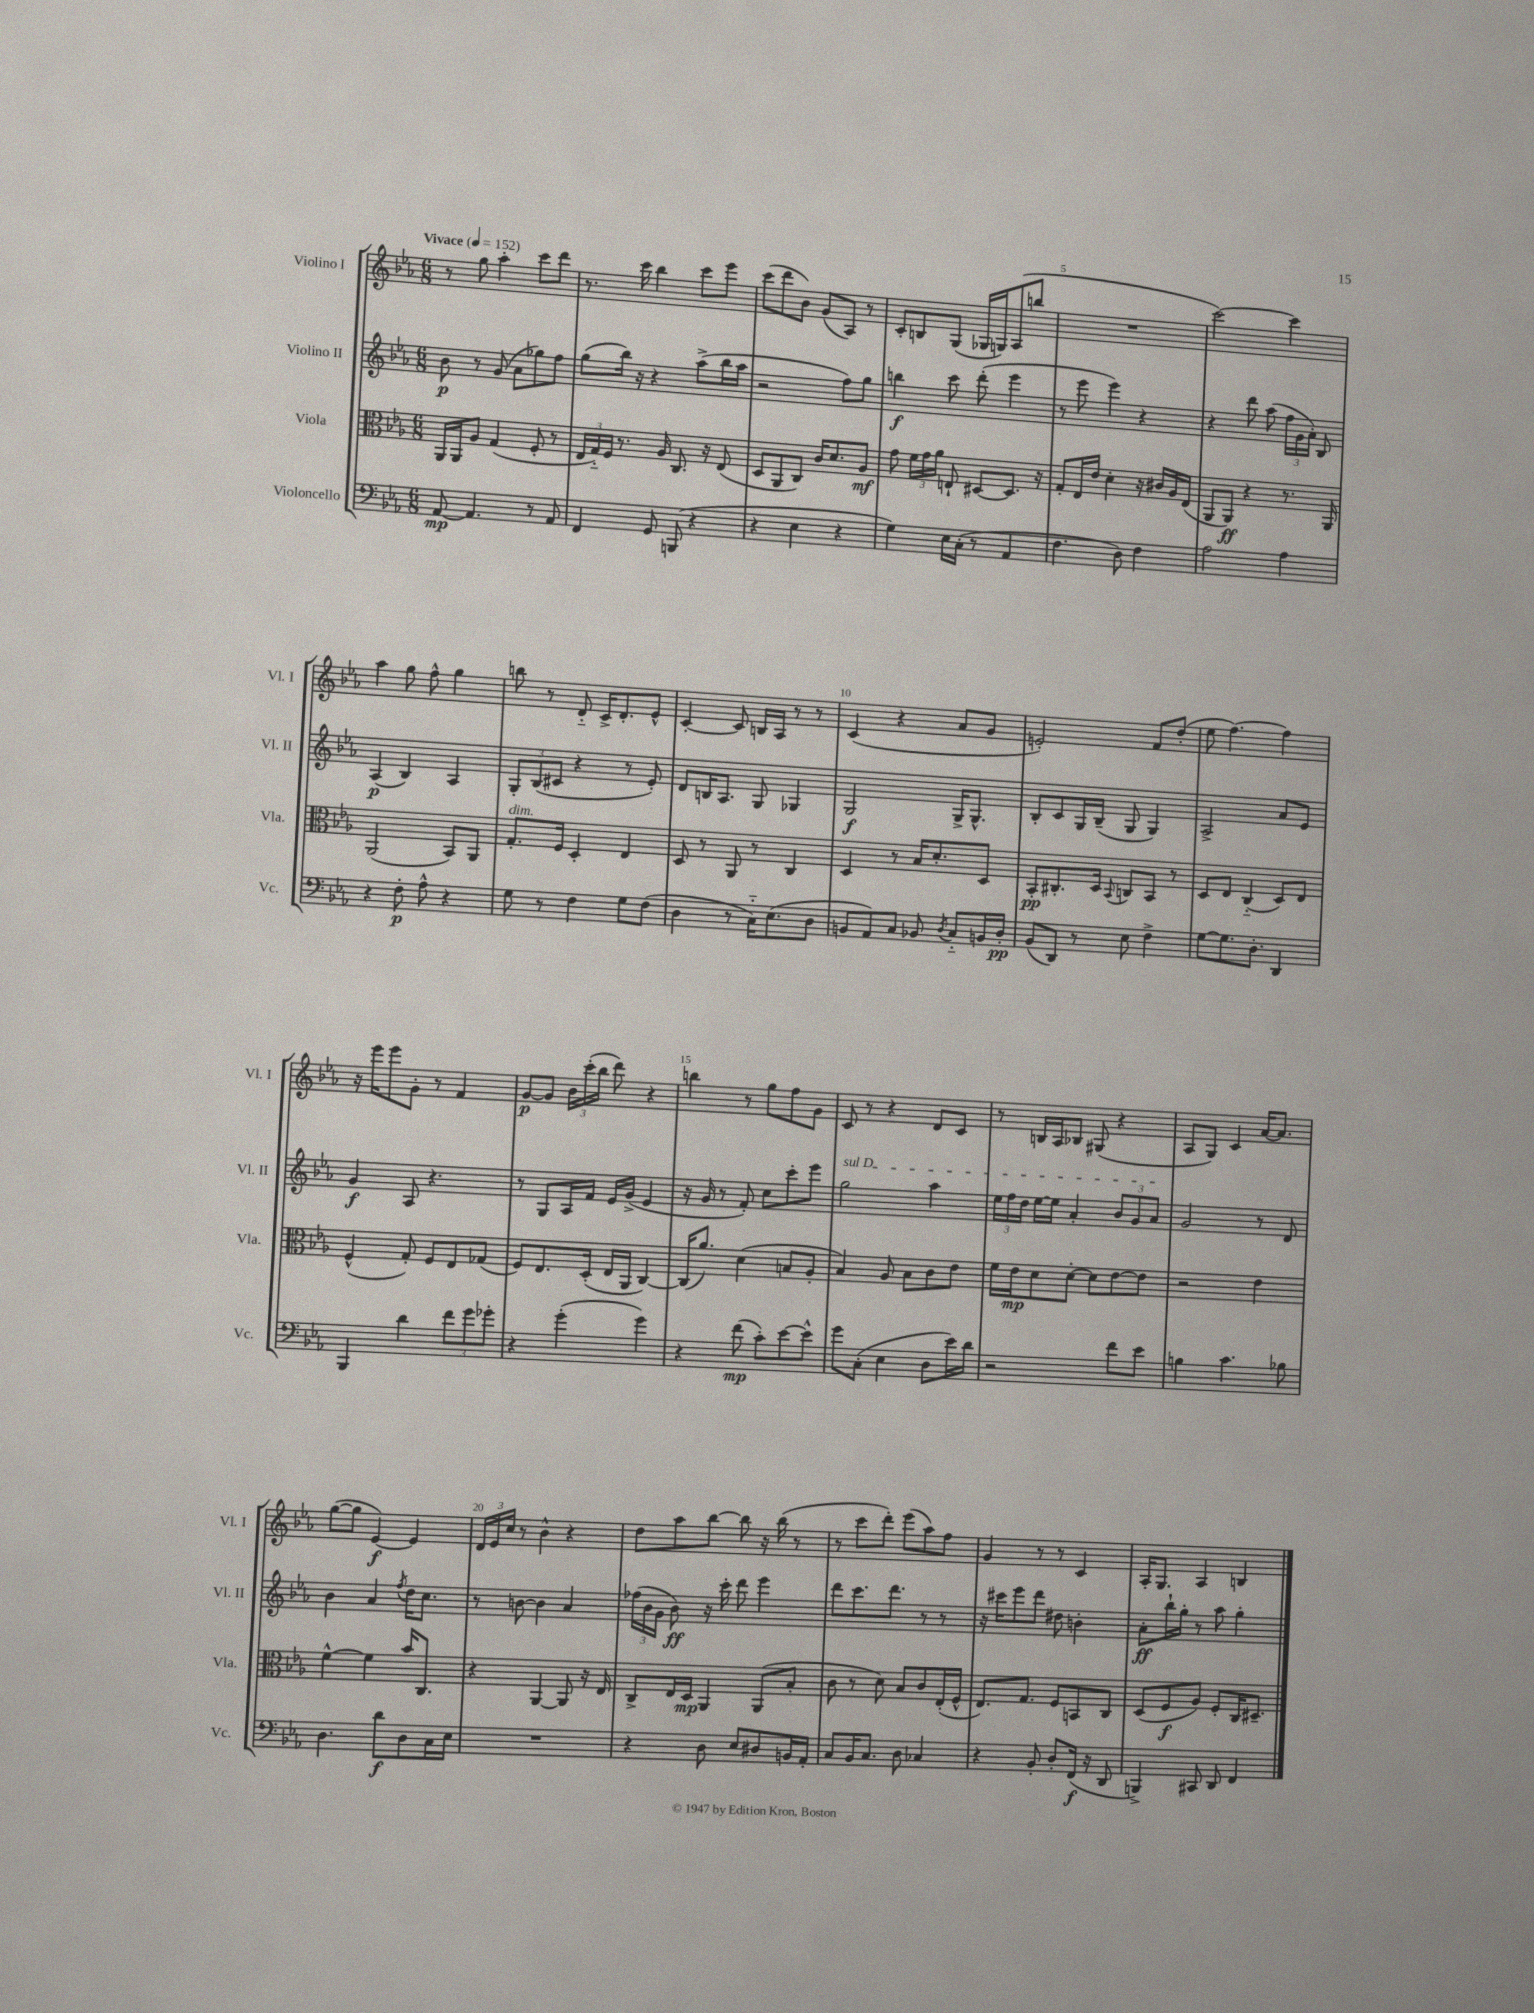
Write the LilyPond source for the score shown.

<<
\new StaffGroup <<
\new Staff = "s0" \with { instrumentName = "Violino I" shortInstrumentName = "Vl. I" } {
    \clef treble \key ees \major \numericTimeSignature \time 6/8 \tempo "Vivace" 4 = 152
    \autoBeamOff r8 g''8 aes''4-. c'''8[ d'''8] |
    r8. c'''16 bes''4 c'''8[ ees'''8] |
    c'''8[( d'''8 bes'8]) g'8[( aes8]) r8 |
    c'8[-. b8 g8]( ges16[ g16) aes8( b''8] |
    R2. |
    c'''2~) c'''4 |
    aes''4 g''8 f''8-^ g''4 |
    b''8 r8 d'8-_ c'16[-> d'8.-. ees'8]-^ |
    c'4~-. c'8 b16[ aes16] r8 r8 |
    c'4( r4 aes'8[ g'8] |
    e'2-.) f'8[ d''8]-.( |
    ees''8 f''4.~) f''4 |
    r16 ees'''16[ ees'''8 g'8]-. r8 f'4 |
    g'8[~\p g'8] \tuplet 3/2 { bes'16[ c'''16-.( bes''16] } d'''8) r4 |
    b''4 r8 g''8[ f''8 g'8] |
    c'8 r8 r4 d'8[ c'8] |
    r8 b16[ aes16 bes8] gis8( r4 |
    aes8[ g8]) c'4 aes'16[~ aes'8.] |
    g''8[~( g''8] ees'4~\f) ees'4 |
    \tuplet 3/2 { d'16[ ees'16 c''16] } r8 bes'4-^ r4 |
    d''8[ aes''8 bes''8]~ bes''8 r16 bes''16( r8 |
    r8 c'''8[ d'''8]-.) ees'''8[( aes''8) f''8] |
    g'4 r8 r8 c'4 |
    aes16[-. g8.] aes4 b4 \bar "|." |
}
\new Staff = "s1" \with { instrumentName = "Violino II" shortInstrumentName = "Vl. II" } {
    \clef treble \key ees \major \numericTimeSignature \time 6/8
    \autoBeamOff bes'8\p r8 g'8( aes'8[ ges''8) f''8] |
    g''8[( bes''16]) r16 r4 aes''8[->( bes''16 aes''16] |
    r2 f''8[) g''8] |
    b''4\f c'''8 d'''8-.( ees'''4 |
    r8 ees'''8 ees'''4) r4 |
    r4 d'''8 aes''8( \tuplet 3/2 { f''16[ g'16 aes'16]-.) } bes8 |
    aes4\p( bes4) aes4 |
    \tuplet 3/2 { g8[-. bes8( cis'8] } r4 r8 ees'8-.) |
    d'8[ b16 aes8.] g8 ges4 |
    g2\f g16[-> g8.]-^ |
    bes8[-. c'8 g16 bes16]--( g8 g4) |
    aes2-> aes'8[ ees'8] |
    g'4\f aes8 r4. |
    r8 g8[ aes16 f'16] ees'16[ g'16]->( ees'4 |
    r16 g'16 r8 f'8-.) c''8[ c'''8-. ees'''8] |
    \once \override TextSpanner.bound-details.left.text = \markup { \italic "sul D" } g''2\startTextSpan aes''4 |
    \tuplet 3/2 { ees''16[ f''16 d''16] } ees''16[~ ees''16] aes'4-. \tuplet 3/2 { bes'8[ g'8 aes'8]\stopTextSpan } |
    g'2 r8 d'8 |
    bes'4 aes'4 \acciaccatura { f''8 } d''16[ c''8.] |
    r8 b'8~ b'4 aes'4 |
    \tuplet 3/2 { fes''16[( bes'16 g'16] } bes'8\ff) r16 c'''16-. d'''8 ees'''4 |
    d'''8[ c'''8. d'''8.] r8 r8 |
    r16 cis'''16[ ees'''8 d'''8] dis''8 b'4-. |
    aes'8[-.\ff bes''16-! g''16]-. r8 aes''8 g''4-. \bar "|." |
}
\new Staff = "s2" \with { instrumentName = "Viola" shortInstrumentName = "Vla." } {
    \clef alto \key ees \major \numericTimeSignature \time 6/8
    \autoBeamOff aes,16[ aes,16 aes8] g4( f8-. r8 |
    \tuplet 3/2 { ees16[ g16-_) f16] } r8. aes16 c8. r16 ees8( |
    d8[ aes,8 c8]) c'16[ d'8. aes8]\mf |
    g'8 \tuplet 3/2 { f'16[ g'16 aes'16] } e8-! dis8[~ dis8.] r16 |
    g8[-. ees16 ees'16] d'4-. r16 cis'16[ aes16 ees16]( |
    aes,8[ aes,8]\ff) r4 r8. aes,16 |
    aes,2( bes,8[) aes,8] |
    g8.[-.^\markup { \italic "dim." } f16] d4-. ees4 |
    d8 r8 aes,8 r8 c4 |
    d4 r8 bes16[ d'8.-. d8] |
    bes,8[-.\pp cis8.-. d16] \appoggiatura { bes,8 } c8[ bes,8] r8 |
    d8[ ees8] c4-_( d8[) ees8] |
    f4-^( g8-.) f8[ ees8 ges8]( |
    f8[) ees8. d16]-.( ees16[ aes,16] c4~) |
    c16[( aes'8.]) d'4( b8[ aes8]-. |
    bes4) aes8 bes8[ c'8 ees'8] |
    f'16[ ees'16\mp d'8 d'8]~-. d'8[ ees'8~ ees'8] |
    r2 ees'4 |
    f'4~-^ f'4 bes'16[ c8.] |
    r4 aes,4~ aes,8 r16 ees16 |
    c8[-> ees16 d16]\mp aes,4 aes,8[( bes8]-. |
    c'8 r8 d'8) bes8[ c'8 ees16-.( f16]-^ |
    ees8.[) g8.] f8[ b,8 c8] |
    d8[( f8\f aes8]) f8[-. c16 dis8.]-- \bar "|." |
}
\new Staff = "s3" \with { instrumentName = "Violoncello" shortInstrumentName = "Vc." } {
    \clef bass \key ees \major \numericTimeSignature \time 6/8
    \autoBeamOff aes,8~\mp aes,4. r8 aes,8 |
    f,4 g,8 b,,8( r4 |
    r4 ees4 r4 |
    g4) ees16[ c16]-.( r8 aes,4 |
    f4. d8) f4 |
    aes2 aes4 |
    r4 f8-.\p aes8-^ r4 |
    g8 r8 f4 g8[ f8]( |
    d4 r8 c16[-_) ees8.( d8] |
    b,8[ aes,8) c8] bes,8 \acciaccatura { d8 } c8[-_ b,16 d16]-.\pp |
    bes,8[( d,8]) r8 ees8 f4-> |
    g8[~ g8. d8.]-. d,4 |
    bes,,4 d'4 \tuplet 3/2 { f'8[ g'8 ges'8]-. } |
    r4 g'4-.( g'4) |
    r4 f'8\mp( c'8[-.) ees'8~ ees'8]-^ |
    g'8[ c8]-.( ees4 d8[ ees'16) d'16] |
    r2 f'8[ ees'8] |
    b4 c'4. bes8 |
    d4. d'8[\f d8 c16 ees16] |
    R2. |
    r4 d8 ees8[ dis8 b,16 aes,16]-. |
    c8[ bes,16 c8.] d8 ces4 |
    r4 bes,8-. d8[-. f,16]\f( r16 d,8 |
    b,,4->) cis,8 d,8 f,4 \bar "|." |
}
>>
>>
\layout { \context { \Score \override BarNumber.break-visibility = ##(#f #t #t) barNumberVisibility = #(every-nth-bar-number-visible 5) } }
